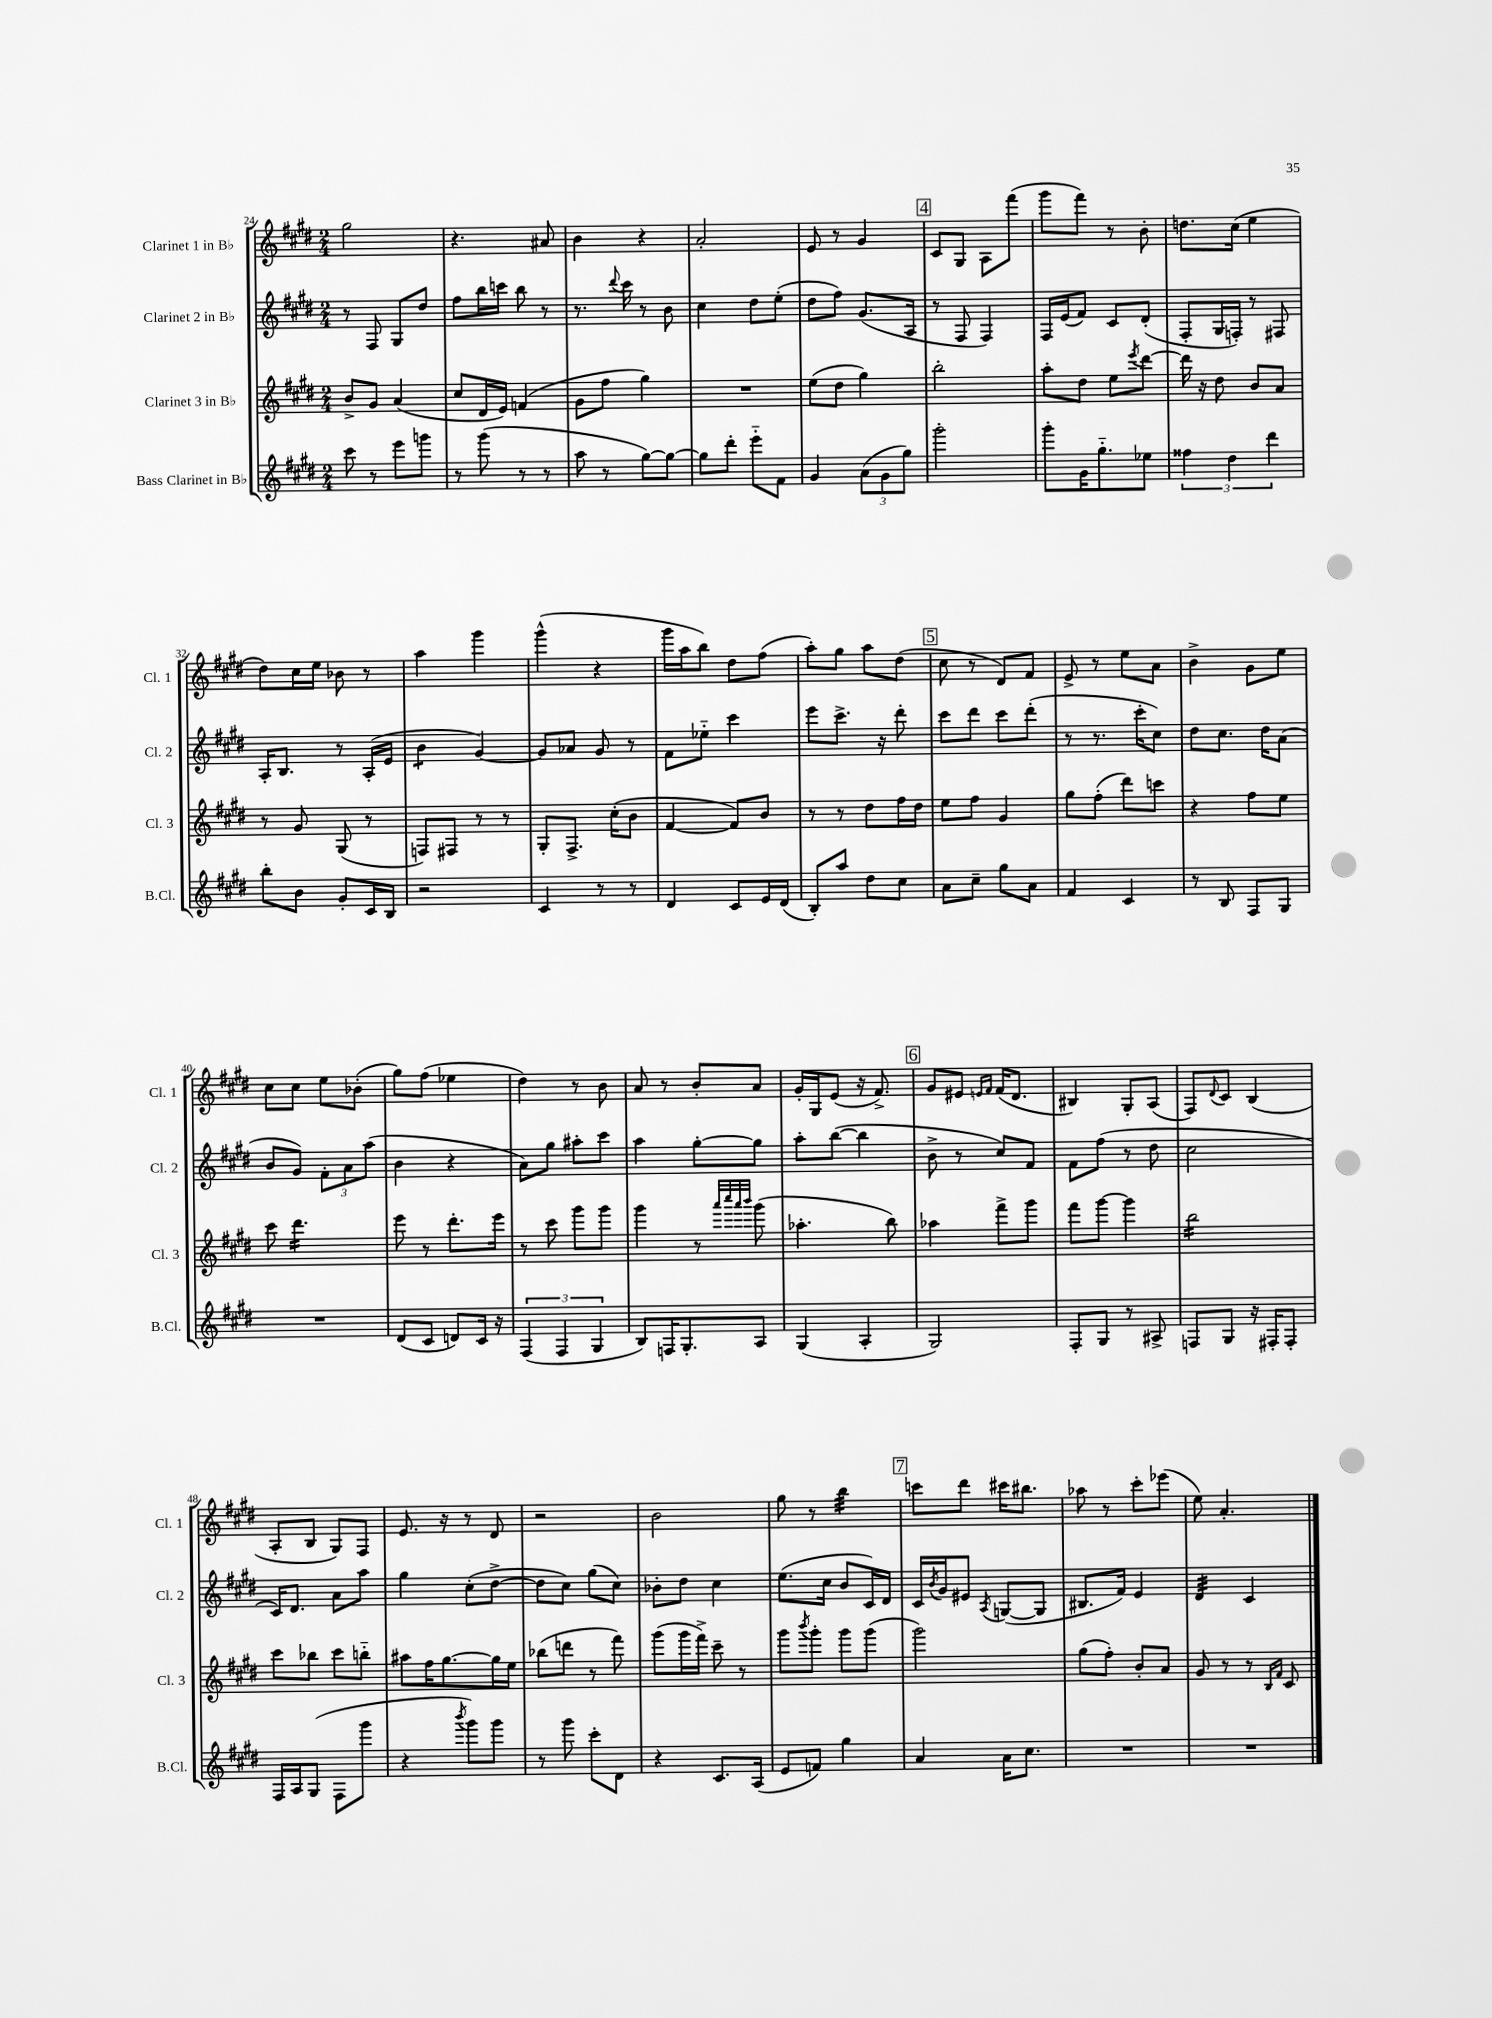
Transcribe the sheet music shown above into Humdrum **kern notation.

**kern	**kern	**kern	**kern
*staff4	*staff3	*staff2	*staff1
*clefG2	*clefG2	*clefG2	*clefG2
*k[f#c#g#d#]	*k[f#c#g#d#]	*k[f#c#g#d#]	*k[f#c#g#d#]
*M2/4	*M2/4	*M2/4	*M2/4
8ccc#\	8b^/L	8r	2gg#\
8r	8g#/J	8F#/	.
8eee\L	(4a/	8G#/L	.
8ggg\J	.	8dd#/J	.
=	=	=	=
8r	8cc#/L	8ff#\L	4.r
(8ggg#\	16d#/L	16bb\L	.
.	16e/JJ)	16ccc\JJ	.
8r	(4f/	8bb\	.
8r	.	8r	8a#/
=	=	=	=
8aa\	8g#\L	8.r	4b\
8r	8ff#\J	.	.
.	.	8qqddd#/	.
.	.	16ccc#\	.
[8gg#\L)	4gg#\)	8r	4r
8gg#\_J	.	8b\	.
=	=	=	=
8gg#\]L	2r	4cc#\	2a'/
8ddd#'\J	.	.	.
8eee'~\L	.	8dd#\L	.
8f#\J	.	(8ee'\J	.
=	=	=	=
4g#/	(8ee\L	8dd#\L	8e/
.	8dd#\J	8ff#\J)	8r
(12a\L	4gg#\)	(8.g#/L	4g#/
12g#\	.	.	.
12gg#\J)	.	.	.
.	.	16A/Jk	.
=	=	=	=
2ggg#'\	2bb'\	8r	8c#/L
.	.	8F#/	8G#/J
.	.	4F#/)	8A\L
.	.	.	(8fff#\J
=	=	=	=
8ggg#'\L	8aa'\L	16F#/LL	8ggg#\L
.	.	(16e/J	.
16g#\K	8dd#\J	8f#/J)	8fff#\J)
8.gg#'~\	.	.	.
.	8ee\L	8c#/L	8r
.	8qeee/	.	.
8ee-\J	[8ddd#\J	(8d#'/J	8b'\
=	=	=	=
6ff##\	16ddd#\]	8F#'/L	8.dd\L
.	16r	.	.
.	8dd#\	16G#/L	.
6dd#\	.	.	.
.	.	16F'/JJ)	(16cc#\Jk
.	8b/L	8r	4ee\
6ddd#\	.	.	.
.	8a/J	8F#/	.
=	=	=	=
8bb'\L	8r	16A'/LK	8dd#\L)
.	.	8.B/J	.
8b\J	8g#/	.	16cc#\L
.	.	.	16ee\JJ
8g#'/L	(8G#/	8r	8b-\
16c#/L	8r	(16A'/LL	8r
16B/JJ	.	16e/JJ	.
=	=	=	=
2r	8F/L)	4b\	4aa\
.	8F#/J	.	.
.	8r	[4g#/)	4ggg#\
.	8r	.	.
=	=	=	=
4c#/	8G#'/L	8g#/]L	(4ggg#^^\
.	8.F#^/J	8a-/J	.
8r	.	8g#/	4r
.	(16cc#'\LK	.	.
8r	8b\J	8r	.
=	=	=	=
4d#/	[4f#/	8f#\L	16ggg#\LL
.	.	.	16aa\J
.	.	8ee-'~\J	8bb\J)
8c#/L	8f#/]L)	4ccc#\	8dd#\L
16e/L	8b/J	.	(8ff#\J
(16d#/JJ	.	.	.
=	=	=	=
8B'/L)	8r	8eee\L	8aa'\L)
8aa/J	8r	8.ccc#^\J	8gg#\J
8dd#\L	8dd#\L	.	8aa\L
.	.	16r	.
8cc#\J	16ff#\L	8ddd#'\	(8dd#\J
.	16dd#\JJ	.	.
=	=	=	=
8a\L	8ee\L	8ccc#\L	8cc#\
8cc#~\J	8ff#\J	8ddd#\J	8r
8gg#\L	4g#/	8ccc#\L	8d#/L)
8a\J	.	(8ddd#'\J	8f#/J
=	=	=	=
4f#/	8gg#\L	8r	8e^/
.	(8ff#'\J	8.r	8r
4c#/	8ddd#\L)	.	8ee\L
.	.	16ccc#'\LK	.
.	8ccc\J	8cc#\J)	8a\J
=	=	=	=
8r	4r	8dd#\L	4b^\
8B/	.	8.cc#\J	.
8F#/L	8ff#\L	.	8g#\L
.	.	16dd#\LK	.
8G#/J	8ee\J	(8a\J	8ee\J
=	=	=	=
2r	8ccc#\	8b/L	8cc#\L
.	4.ddd#\	8g#/J)	8cc#\J
.	.	12f#'\L	8ee\L
.	.	12a\	.
.	.	.	(8b-'\J
.	.	(12aa\J	.
=	=	=	=
(8d#/L	8eee\	4b\	8gg#\L)
8c#/J	8r	.	(8ff#\J
8d/L)	8.ddd#'\L	4r	4ee-\
16c#/Jk	.	.	.
16r	16eee\Jk	.	.
=	=	=	=
(6F#/	8r	8a\L)	4dd#\)
.	8ccc#\	8gg#\J	.
6F#/	.	.	.
.	8ggg#\L	8aa#'\L	8r
6G#/	.	.	.
.	8ggg#\J	8ccc#\J	8b\
=	=	=	=
8B/L)	4ggg#\	4aa\	8a/
16F/K	.	.	8r
8.G#'/	.	.	.
.	8r	[8gg#'\L	8b'/L
.	32qqaaa/LLL	.	.
.	32qqcccc#/	.	.
.	32qqaaa/	.	.
.	32qqbbb/JJJ	.	.
8A/J	(8ggg#\	8gg#\]J	8a/J
=	=	=	=
(4G#/	4.aa-'\	8aa'\L	16g#'/LL
.	.	.	16G#/J
.	.	([8bb\J	(8e/J
4A'/	.	4bb\]	16r
.	.	.	8.f#^/)
.	8bb\)	.	.
=	=	=	=
2G#/)	4aa-\	8b^\	8g#/L
.	.	8r	8e#/J
.	.	.	16qqe/LL
.	.	.	16qqf#/JJ
.	8fff#^\L	8cc#/L)	(16f#/LK
.	.	.	8.d#/J
.	8ggg#\J	8f#/J	.
=	=	=	=
8F#'/L	8fff#\L	8f#\L	4B#/)
8G#/J	[8ggg#\J	(8ff#\J	.
8r	4ggg#\]	8r	8G#'/L
8A#^/	.	8dd#\	(8A/J
=	=	=	=
8F/L	2bb\	2cc#\	8F#/L)
.	.	.	8qqd#/
8G#/J	.	.	8c#/J
16r	.	.	(4B/
16F#'/LK	.	.	.
8F#'/J	.	.	.
=	=	=	=
16F#/LL	8ccc#\L	16c#/LK)	8A'/L
16A/J	.	8.d#/J	.
(8G#/J	8bb-\J	.	8B/J
8F#\L	8ccc#\L	8a\L	8G#/L)
8ggg#\J	8bb'~\J	8aa\J	8F#/J
=	=	=	=
4r	8aa#\L	4gg#\	8.e/
.	16ff#\K	.	.
.	[8.gg#\	.	16r
8qbbb/	.	.	.
8ggg#\L)	.	(8cc#'\L	8r
8ggg#\J	16gg#\]L	[8dd#^\J	8d#/
.	16ee\JJ	.	.
=	=	=	=
8r	(8bb-\L	8dd#\]L	2r
8ggg#\	8ddd\J	8cc#\J)	.
8ccc#'\L	8r	(8gg#\L	.
8d#\J	8fff#\)	8cc#\J)	.
=	=	=	=
4r	(8ggg#\L	8b-'\L	2b\
.	16ggg#\L	8dd#\J	.
.	16fff#^\JJ)	.	.
8.c#/L	8ccc#~\	4cc#\	.
.	8r	.	.
(16A/Jk	.	.	.
=	=	=	=
8e/L	8ggg#\L	(8.ee\L	8gg#\
.	8qbbb/	.	.
8f/J)	8ggg#'\J	.	8r
.	.	16cc#\Jk	.
4gg#\	8ggg#\L	8b/L	4bb\
.	(8ggg#\J	16c#/L)	.
.	.	16d#/JJ	.
=	=	=	=
4a/	2ggg#\)	16c#/LL	8ccc\L
.	.	8qb/	.
.	.	16g#/J	.
.	.	8e#/J	8ddd#\J
.	.	8qA/	.
16a\LK	.	([8G/L	16ccc#\LK
8.cc#\J	.	.	8.bb#\J
.	.	8G/]J	.
=	=	=	=
2r	(8gg#\L	8.B#/L	8aa-\
.	8ff#'\J)	.	8r
.	.	16f#/Jk)	.
.	8b'/L	4e/	8ccc#'\L
.	8a/J	.	(8eee-\J
=	=	=	=
2r	8g#/	4d#/	8ee\)
.	8r	.	4.a'/
.	8r	4c#/	.
.	16qqB/LL	.	.
.	16qqf#/JJ	.	.
.	8c#/	.	.
==	==	==	==
*-	*-	*-	*-
